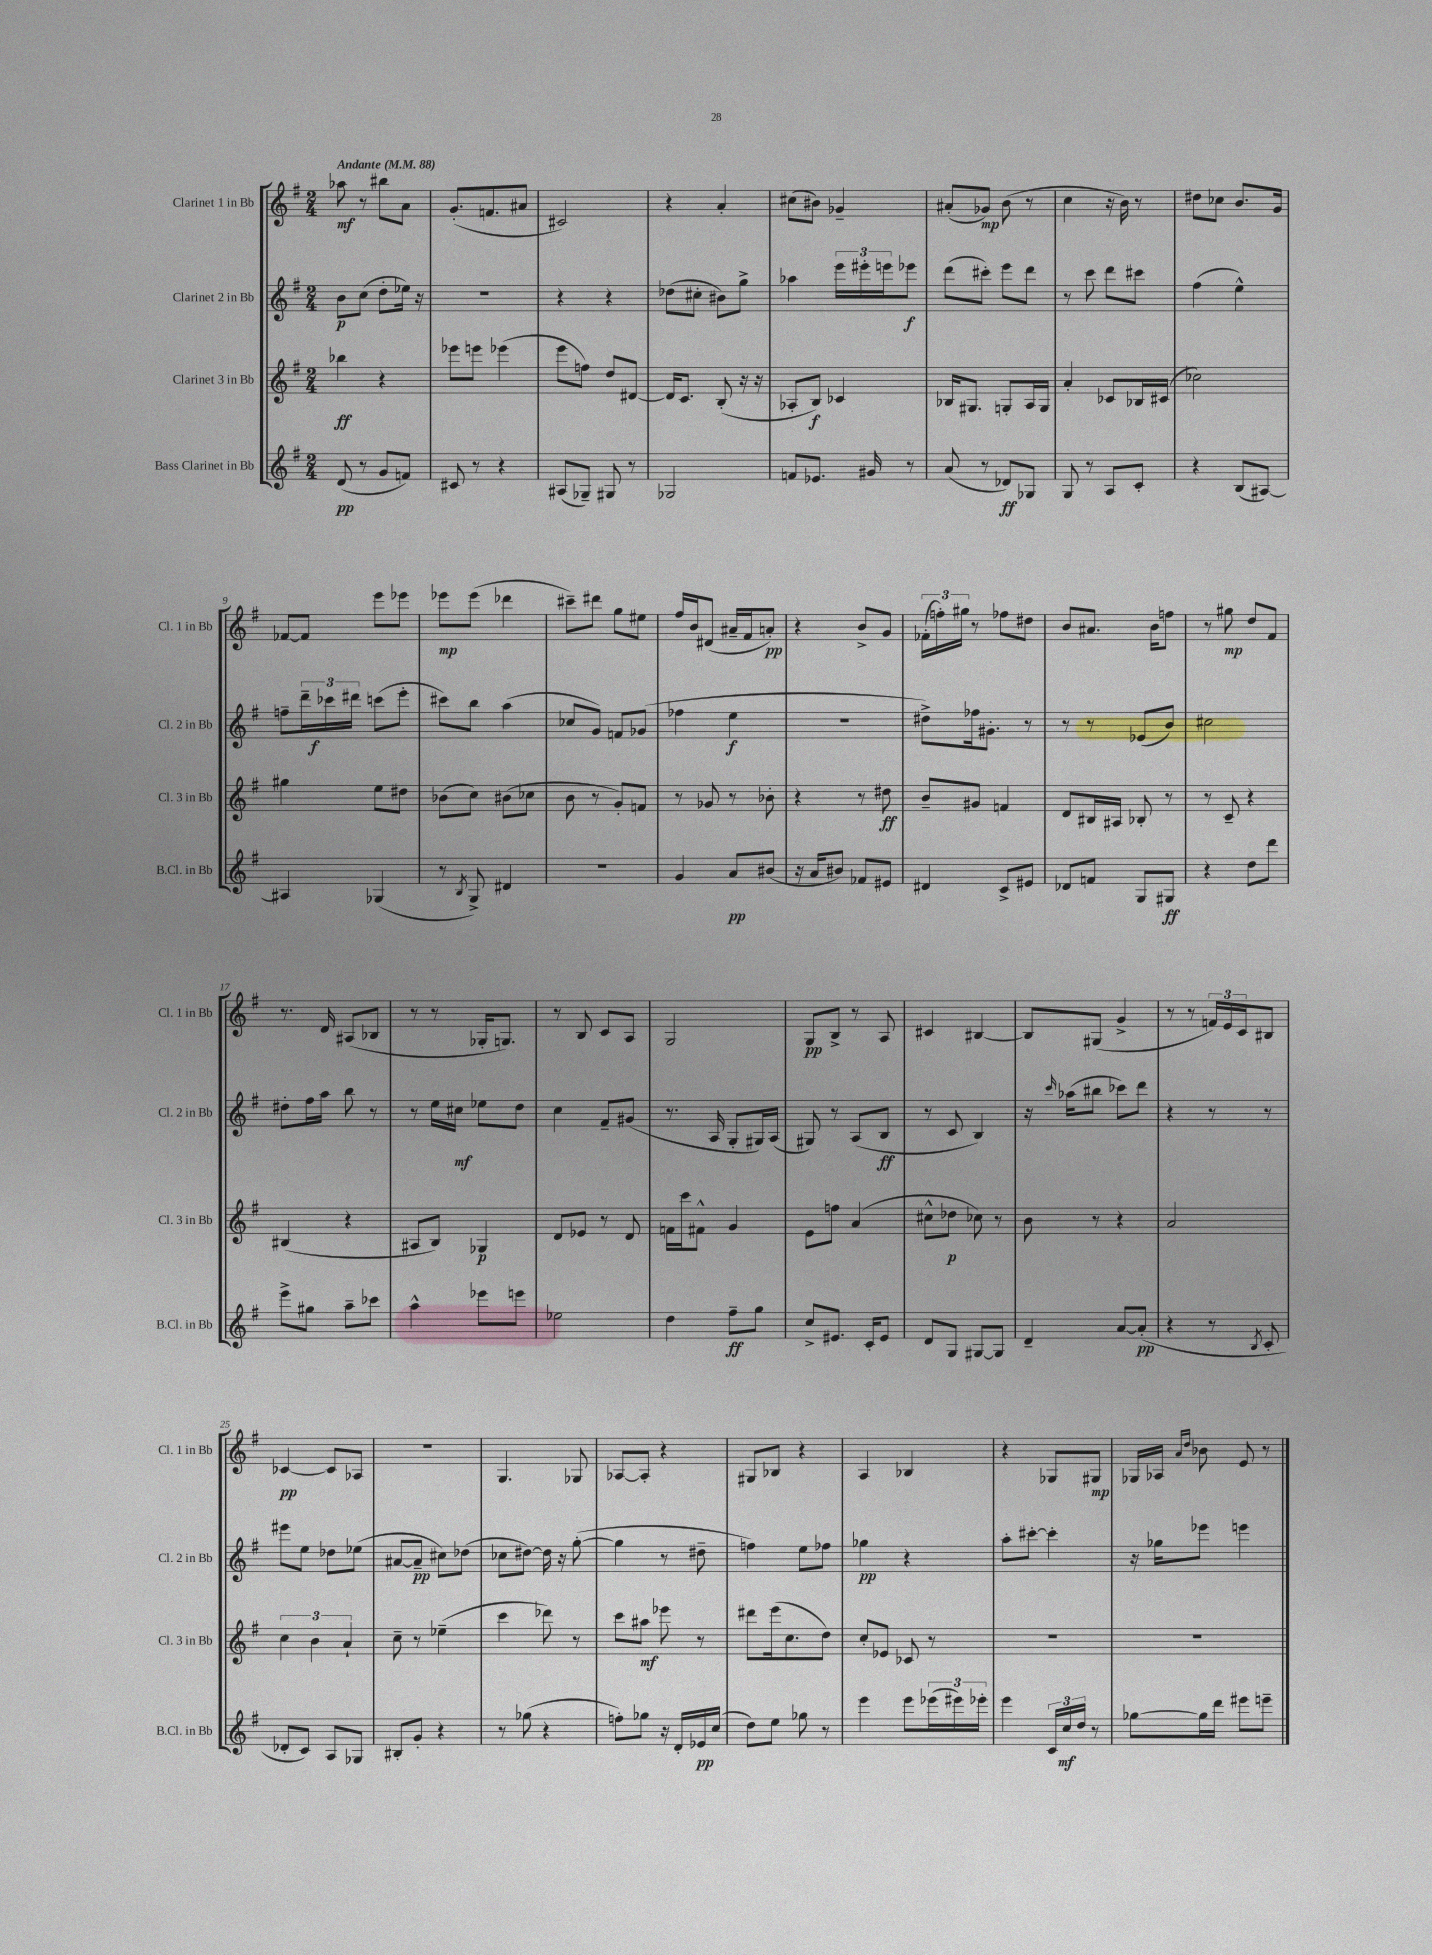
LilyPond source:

<<
\new StaffGroup <<
\new Staff = "s0" \with { instrumentName = "Clarinet 1 in Bb" shortInstrumentName = "Cl. 1 in Bb" } {
    \clef treble \key g \major \numericTimeSignature \time 2/4 \tempo "Andante" 4 = 88
    aes''8\mf r8 bis''8 a'8 |
    g'8.-.( f'8. ais'8 |
    cis'2) |
    r4 a'4-. |
    cis''8( bis'8) ges'4-- |
    ais'8-.( ges'8\mp) b'8( r8 |
    c''4 r16 b'16) r8 |
    dis''8 ces''8 b'8. g'16 |
    fes'8~ fes'8 e'''8 ees'''8 |
    ees'''8\mp ees'''8( des'''4 |
    cis'''8--) dis'''8 g''8 eis''8 |
    fis''16 b'16 dis'8( ais'16-- fis'16 a'8-.\pp) |
    r4 b'8-> g'8 |
    \tuplet 3/2 { fes'16-.( f''16-.) gis''16 } r8 fes''8 dis''8 |
    b'8 ais'8. b'16 f''8 |
    r8 gis''8\mp d''8 fis'8 |
    r8. d'16 ais8( bes8 |
    r8 r8 ges16-. g8.) |
    r8 b8 c'8 a8 |
    g2 |
    g8\pp b8-> r8 a8 |
    cis'4 bis4~ |
    bis8 gis8( g'4-> |
    r8 r8 \tuplet 3/2 { f'16) e'16 c'16 } bis8 |
    ces'4~\pp ces'8 aes8 |
    r2 |
    g4. ges8 |
    aes8~ aes8-. r4 |
    gis8 bes8 r4 |
    a4 bes4 |
    r4 ges8 gis8\mp |
    ges16 aes16 \grace { a'16 d''16 } bes'8 e'8 r8 \bar "|." |
}
\new Staff = "s1" \with { instrumentName = "Clarinet 2 in Bb" shortInstrumentName = "Cl. 2 in Bb" } {
    \clef treble \key g \major \numericTimeSignature \time 2/4
    b'8\p c''8( d''8-. ees''16) r16 |
    R2 |
    r4 r4 |
    des''8( cis''8-. bis'8) g''8-> |
    aes''4 \tuplet 3/2 { e'''16 eis'''16-. e'''16 } ees'''8\f |
    d'''8( cis'''8-.) e'''8 d'''8 |
    r8 c'''8 d'''8 cis'''8 |
    fis''4( e''4-^) |
    f''8-- \tuplet 3/2 { d'''16-- ces'''16\f dis'''16 } c'''8( e'''8-. |
    cis'''8) b''8 a''4( |
    ces''8 g'8) f'8 ges'8( |
    fes''4 e''4\f |
    r2 |
    dis''8->) fes''16 gis'8.-. r8 |
    r8 r8 ees'8( b'8) |
    cis''2 |
    dis''8-. fis''16 a''16 b''8 r8 |
    r8 e''16 cis''16\mf ees''8 d''8 |
    c''4 fis'8-- gis'8( |
    r8. a16 g8-. gis16) a16( |
    gis8) r8 a8( b8\ff |
    r8 c'8 b4) |
    r16 \grace { c'''16 } aes''16( bis''8 ces'''8) d'''8 |
    r4 r8 r8 |
    eis'''8 e''8 des''8 ees''8( |
    ais'8~ ais'8--\pp cis''8) des''8( |
    ces''8 dis''8~) dis''16 r16 g''8~-.( |
    g''4 r8 dis''8-- |
    f''4) e''8 fes''8 |
    ges''4\pp r4 |
    a''8-. cis'''8~-. cis'''4-. |
    r16 ges''16 ees'''8 e'''4 \bar "|." |
}
\new Staff = "s2" \with { instrumentName = "Clarinet 3 in Bb" shortInstrumentName = "Cl. 3 in Bb" } {
    \clef treble \key g \major \numericTimeSignature \time 2/4
    bes''4\ff r4 |
    ees'''8 e'''8 ees'''4( |
    e'''8 f''8) d''8 dis'8~ |
    dis'16 c'8. b8-.( r16 r16 |
    aes8-. b8\f) ces'4 |
    bes16 gis8. g8-. a16 g16 |
    a'4-. ces'8 bes16 cis'16( |
    ces''2) |
    gis''4 e''8 dis''8 |
    bes'8( c''8) bis'8( ces''8 |
    b'8 r8 g'8-.) f'8 |
    r8 ges'8 r8 bes'8-. |
    r4 r8 dis''8\ff |
    b'8-- gis'8 f'4 |
    d'8 bis16 ais16 bes8-. r8 |
    r8 c'8-- r4 |
    bis4( r4 |
    ais8 b8) ges4\p |
    d'8 ees'8 r8 d'8 |
    f'16 c'''16 fis'8-^ g'4 |
    e'8 f''8 a'4( |
    cis''8-^ des''8\p ces''8) r8 |
    b'8 r8 r4 |
    a'2 |
    \tuplet 3/2 { c''4 b'4 a'4-! } |
    c''8-- r8 ees''4--( |
    c'''4 des'''8) r8 |
    c'''8 ais''8\mf ees'''8 r8 |
    dis'''8 e'''16( c''8. d''8) |
    c''8-. ees'8 ces'8 r8 |
    R2 |
    R2 \bar "|." |
}
\new Staff = "s3" \with { instrumentName = "Bass Clarinet in Bb" shortInstrumentName = "B.Cl. in Bb" } {
    \clef treble \key g \major \numericTimeSignature \time 2/4
    d'8\pp( r8 g'8 f'8) |
    cis'8 r8 r4 |
    ais8( ges8--) gis8 r8 |
    ges2 |
    f'8 ees'8. gis'16 r8 |
    a'8( r8 des'8\ff) ges8 |
    g8 r8 a8 c'8-. |
    r4 b8( ais8~) |
    ais4 ges4( |
    r8 \acciaccatura { b8 } g8->) dis'4 |
    R2 |
    g'4 a'8\pp bis'8( |
    r16 a'16 bis'8) fes'8 eis'8 |
    dis'4 c'8-> eis'8 |
    des'8 f'8 g8 gis8\ff |
    r4 d''8 d'''8 |
    e'''8-> gis''8 a''8-- ces'''8 |
    a''4-^ ees'''8 e'''8 |
    ees''2 |
    d''4 fis''8--\ff g''8 |
    c''8-> eis'8. c'16-. eis'8 |
    d'8 g8 gis8~ gis8 |
    d'4-- a'8~ a'8-.\pp( |
    r4 r8 \acciaccatura { b8 } c'8-. |
    des'8-. c'8) a8 ges8 |
    bis8-. g'8-. r4 |
    r8 ges''8( r4 |
    f''8-.) ges''8 r16 d'16-. ees'16\pp c''16( |
    d''8) e''8 ges''8 r8 |
    e'''4 e'''8 \tuplet 3/2 { ees'''16( eis'''16) ees'''16-. } |
    e'''4 \tuplet 3/2 { c'16 c''16\mf d''16 } r8 |
    ges''8~ ges''16 d'''16 eis'''8 e'''8-- \bar "|." |
}
>>
>>
